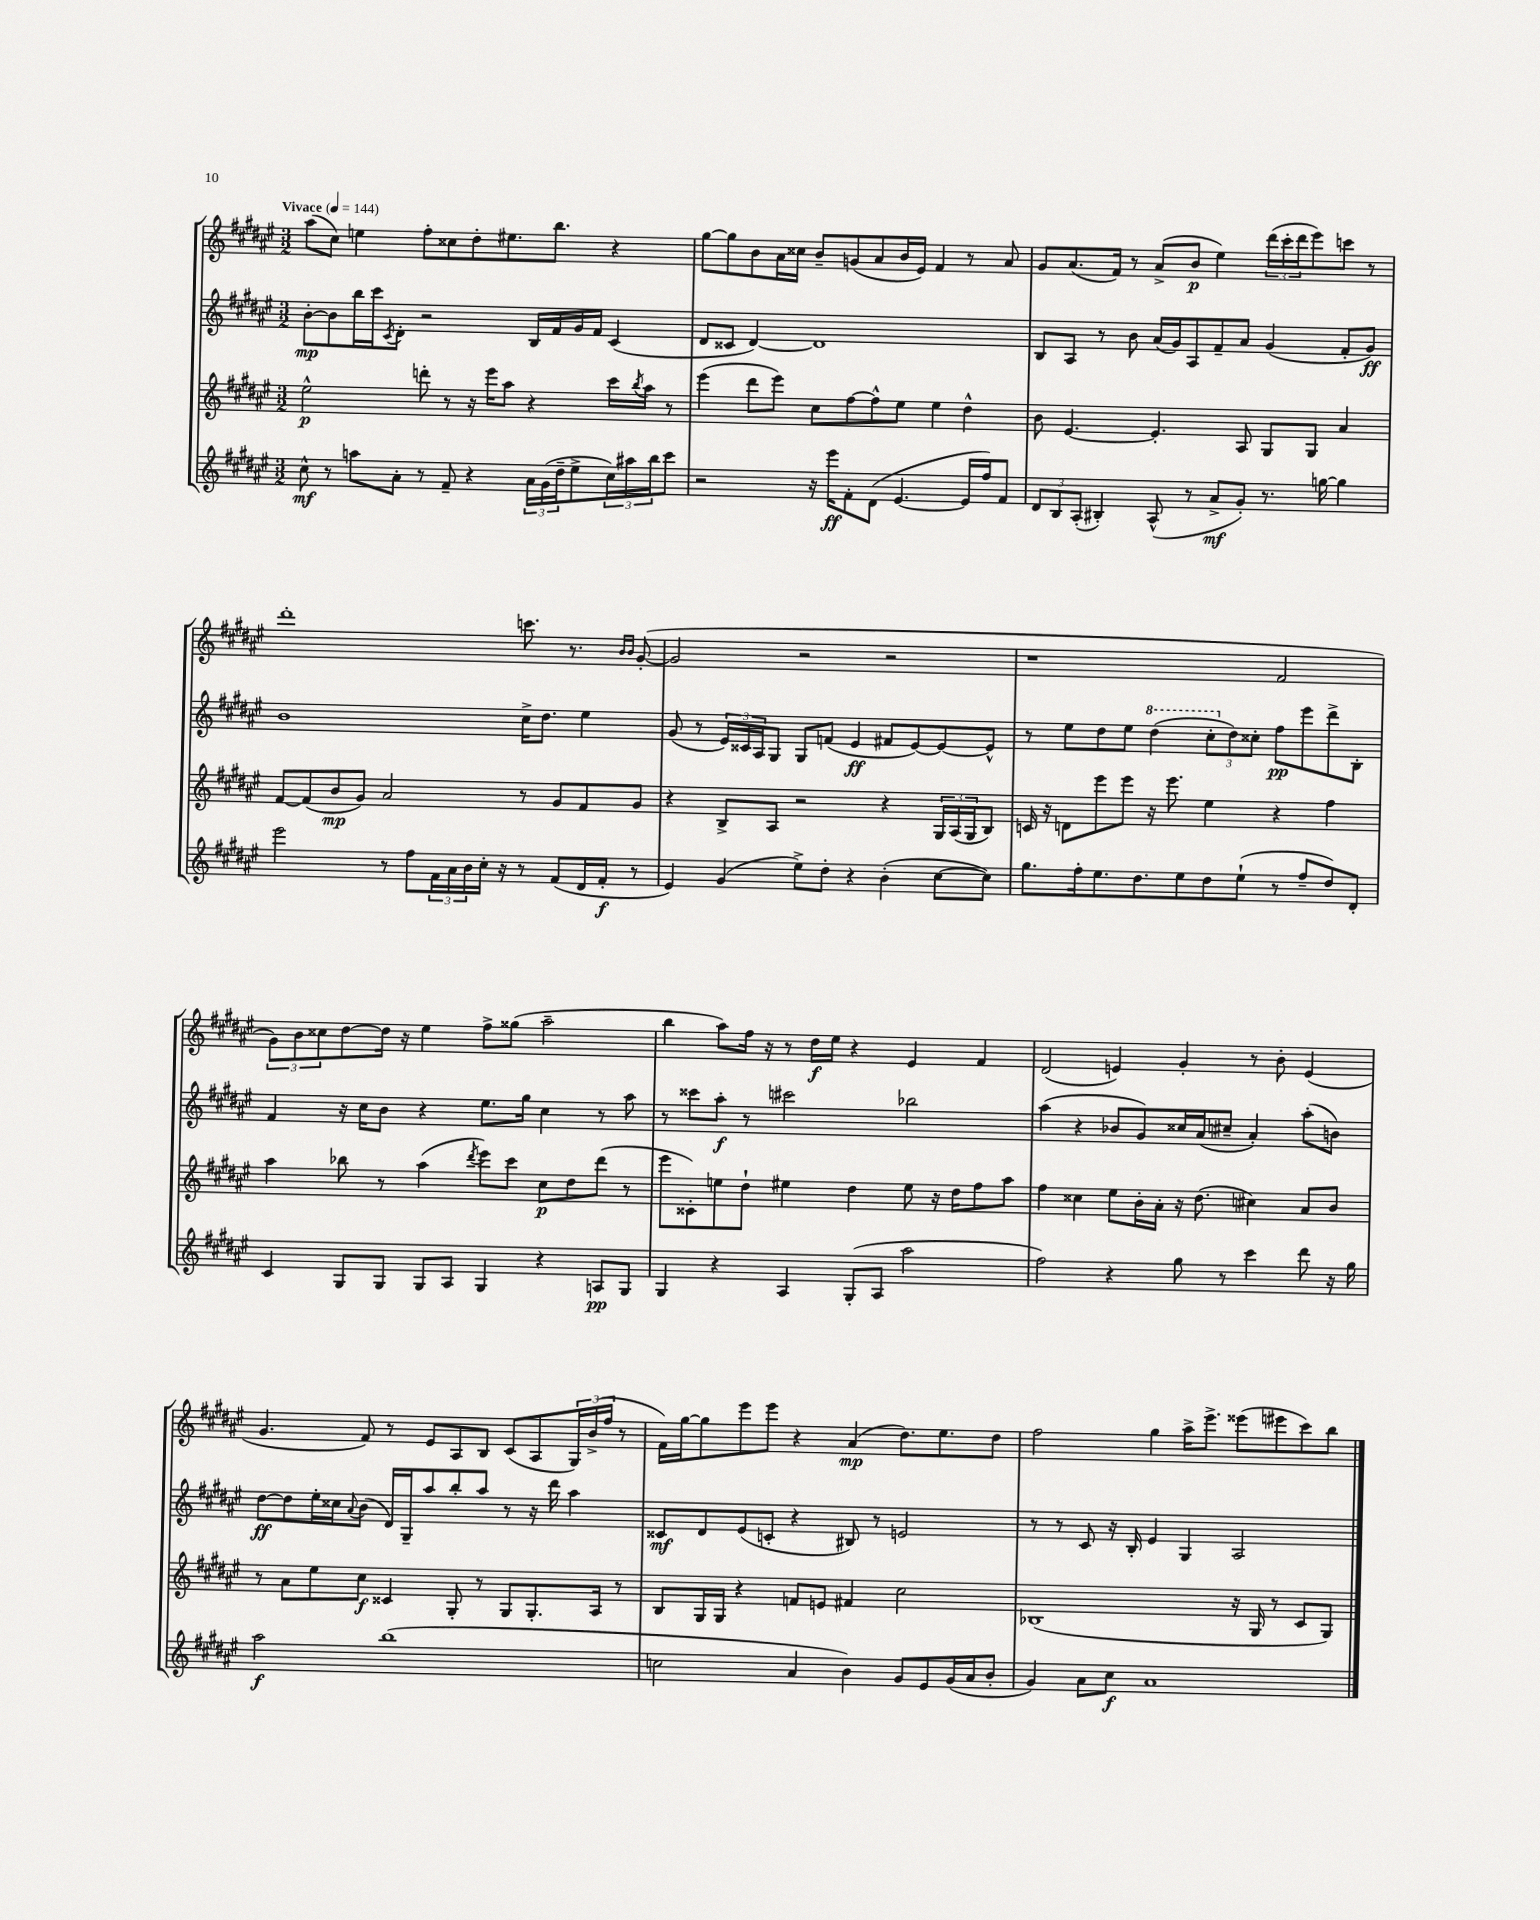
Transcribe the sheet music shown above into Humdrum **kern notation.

**kern	**kern	**kern	**kern
*staff4	*staff3	*staff2	*staff1
*clefG2	*clefG2	*clefG2	*clefG2
*k[f#c#g#d#a#e#]	*k[f#c#g#d#a#e#]	*k[f#c#g#d#a#e#]	*k[f#c#g#d#a#e#]
*M3/2	*M3/2	*M3/2	*M3/2
*MM144	*MM144	*MM144	*MM144
8cc#^^\	2ee#^^\	[8b'\L	(8aa#\L
8r	.	8b\]	8cc#\J)
8aa\L	.	16bb\L	4ee\
.	.	16ccc#\J	.
.	.	8qc#/	.
8a#'\J	.	8d#'\J	.
8r	8ddd'\	2r	8ff#'\L
8f#~/	8r	.	8cc##\
4r	16r	.	8dd#'\
.	16eee#\LK	.	.
.	8aa#\J	.	8.ee#\
24a#\LL	4r	16B/LL	.
(24g#\	.	.	.
.	.	16f#/	8.bb\J
24dd#~\J	.	.	.
8ee#^\	.	16g#/	.
.	.	16f#/JJ	.
24cc#\L)	16ccc#\LL	(4c#/	4r
24aa#\	.	.	.
.	8qbb/	.	.
.	16aa#\JJ	.	.
24bb\J	.	.	.
8ccc#\J	8r	.	.
=	=	=	=
2r	(4eee#\	8d#/L	[8gg#\L
.	.	8c##/J	8gg#\]
.	8ddd#\L	[4d#/)	8b\
.	8eee#\J)	.	16a#\L
.	.	.	16cc##\JJ
16r	8cc#\L	1d#]	8b~/L
16eee#\LK	.	.	.
8f#'\	[8ff#\	.	(8g/
(8d#\J	8ff#^^\]	.	8a#/
[4.e#/	8ee#\J	.	16b/L
.	.	.	16e#/JJ)
.	4ee#\	.	4f#/
16e#/]LL	4dd#^^\	.	8r
16ff#/J)	.	.	.
8f#/J	.	.	8a#/
=	=	=	=
12d#/L	8b\	8B/L	8g#/L
12B/	.	.	.
.	[4.e#/	8A#/J	(8.a#/
(12A#'/J	.	.	.
4B#'/)	.	8r	.
.	.	.	16f#/Jk)
.	.	8b\	8r
(8A#^^/	4.e#'/]	(16a#/LL	(8a#^/L
.	.	16g#/J)	.
8r	.	8A#/	8b/J
8a#^/L	.	8f#~/	4ee#\)
8g#'/J)	8A#/	8a#/J	.
8.r	8G#/L	(4g#/	(24ddd#\LL
.	.	.	24ccc#'\
.	.	.	24ddd#\J
.	8G#/J	.	8eee#\)
[16gg\	.	.	.
4gg\]	4a#/	8f#'/L	8ccc\J
.	.	8g#/J)	8r
=	=	=	=
2eee#\	[8f#/L	1b	1ddd#'
.	(8f#/]	.	.
.	8b/	.	.
.	8g#/J)	.	.
8r	2a#/	.	.
8ff#\L	.	.	.
24f#\L	.	.	.
24a#\	.	.	.
24b\	.	.	.
16cc#'\JJ	.	.	.
16r	.	.	.
8r	8r	16cc#^\LK	8.ccc\
.	.	8.dd#\J	.
(8f#/L	8g#/L	.	.
.	.	.	8.r
16d#/L	8f#/	4ee#\	.
16f#'/JJ	.	.	.
.	.	.	16qqb/LL
.	.	.	16qqb/JJ
8r	8g#/J	.	([8g#'/
=	=	=	=
4e#/)	4r	(8g#/	2g#/]
.	.	8r	.
(4g#/	8B^/L	24e#/LL)	.
.	.	24c##/	.
.	.	24A#/J	.
.	8A#/J	8G#/J	.
8ee#^\L)	2r	8G#/L	2r
8dd#'\J	.	(8f/J	.
4r	.	4e#/	.
(4b'\	4r	8f#/L	2r
.	.	[8e#/)	.
[8cc#\L	24G#/LL	8e#/_	.
.	(24A#/	.	.
.	24G#/J	.	.
8cc#\]J)	8B/J)	8e#^^/]J	.
=	=	=	=
8.gg#\L	16c/	8r	1r
.	16r	.	.
.	8d\L	8ee#\L	.
16ff#'\k	.	.	.
8.ee#\	8eee#\	8dd#\	.
.	8eee#\J	8ee#\J	.
8.dd#\	.	.	.
.	16r	(4ddd#\	.
.	8.eee#\	.	.
8ee#\	.	.	.
8dd#\	4ee#\	12ccc#'\L	.
.	.	12dd#\)	.
(8ee#`\J	.	.	.
.	.	12cc##'\J	.
8r	4r	8ff#\L	2f#/
8ff#~/L	.	8eee#\	.
8dd#/)	4ff#\	8ddd#^\	.
8d#'/J	.	8B'\J	.
=	=	=	=
4c#/	4aa#\	4f#/	12g#\L)
.	.	.	12b\
.	.	.	12cc##\
8G#/L	8bb-\	16r	[8dd#\
.	.	16cc#\LK	.
8G#/J	8r	8b\J	16dd#\]Jk
.	.	.	16r
8G#/L	(4aa#\	4r	4ee#\
8A#/J	.	.	.
.	8qddd#/	.	.
4G#/	8eee#\L)	8.ee#\L	8ff#^\L
.	8ccc#\J	.	(8gg##\J
.	.	16gg#\Jk	.
4r	8cc#\L	4cc#\	2aa#~\
.	8dd#\	.	.
8A/L	(8ddd#\J	8r	.
8G#/J	8r	8aa#\	.
=	=	=	=
4G#/	8eee#\L	8r	4bb\
.	8c##'\)	8ccc##\L	.
4r	8ee\	8aa#'\J	8aa#\L)
.	8dd#`\J	8r	16ff#\Jk
.	.	.	16r
4A#/	4ee#\	2ccc#\	8r
.	.	.	16dd#\LL
.	.	.	16ee#\JJ
(8G#'/L	4dd#\	.	4r
8A#/J	.	.	.
2aa#\	8ee#\	2bb-\	4e#/
.	16r	.	.
.	16dd#\LK	.	.
.	8ff#\	.	4f#/
.	8aa#\J	.	.
=	=	=	=
2ff#\)	4ff#\	(4aa#\	(2d#/
.	4cc##\	4r	.
4r	8ee#\L	8b-/L	4e/)
.	16b'\L	8g#/)	.
.	16a#'\JJ	.	.
8gg#\	16r	16cc##/L	4g#'/
.	(8.dd#\	(16a#/J	.
8r	.	8cc#~/J	.
4ccc#\	4cc#\)	4a#'/)	8r
.	.	.	8b'\
8ddd#\	8a#/L	(8aa#'\L	(4e/
16r	8b/J	8b\J)	.
16gg#\	.	.	.
=	=	=	=
2aa#\	8r	[8dd#\L	4.g#/
.	8a#\L	8dd#\]	.
.	8ee#\	16ee#'\L	.
.	.	16cc##\J	.
.	.	8qqa#/	.
.	8cc#\J	(8b\J	8f#/)
(1bb	4c##/	16d#/LL)	8r
.	.	16G#~/J	.
.	.	8aa#/	8e#/L
.	8G#'/	8bb'/	8A#/
.	8r	8aa#/J	8B/J
.	8G#/L	8r	(8c#/L
.	8.G#'/	16r	8A#/
.	.	16ddd#\	.
.	.	4aa#\	24G#/L)
.	.	.	(24b^/
.	16A#/Jk	.	.
.	.	.	24ff#/JJ
.	8r	.	8r
=	=	=	=
2cc\	8B/L	8c##/L	16f#\LL)
.	.	.	[16gg#\J
.	16G#/L	8d#/	8gg#\]
.	16G#/JJ	.	.
.	4r	(8e#/	8eee#\
.	.	8c'/J	8eee#\J
4a#/	8f/L	4r	4r
.	8e/J	.	.
4b\)	4f#/	8B#/)	(4a#/
.	.	8r	.
8g#/L	2cc#\	2e/	8.dd#\L)
8e#/	.	.	.
.	.	.	8.ee#\
(16g#/L	.	.	.
16a#/J	.	.	.
8b'/J	.	.	8dd#\J
=	=	=	=
4g#/)	(1B-	8r	2ff#\
.	.	8r	.
8a#\L	.	8c#/	.
8cc#\J	.	16r	.
.	.	16B'/	.
1a#	.	4e#/	4gg#\
.	.	4G#/	16aa#^\LK
.	.	.	8.eee#^\J
.	16r	2A#/	(8eee##\L
.	16G#/	.	.
.	8r	.	8eee#\
.	8c#/L	.	8ccc#\)
.	8G#/J)	.	8bb\J
==	==	==	==
*-	*-	*-	*-
